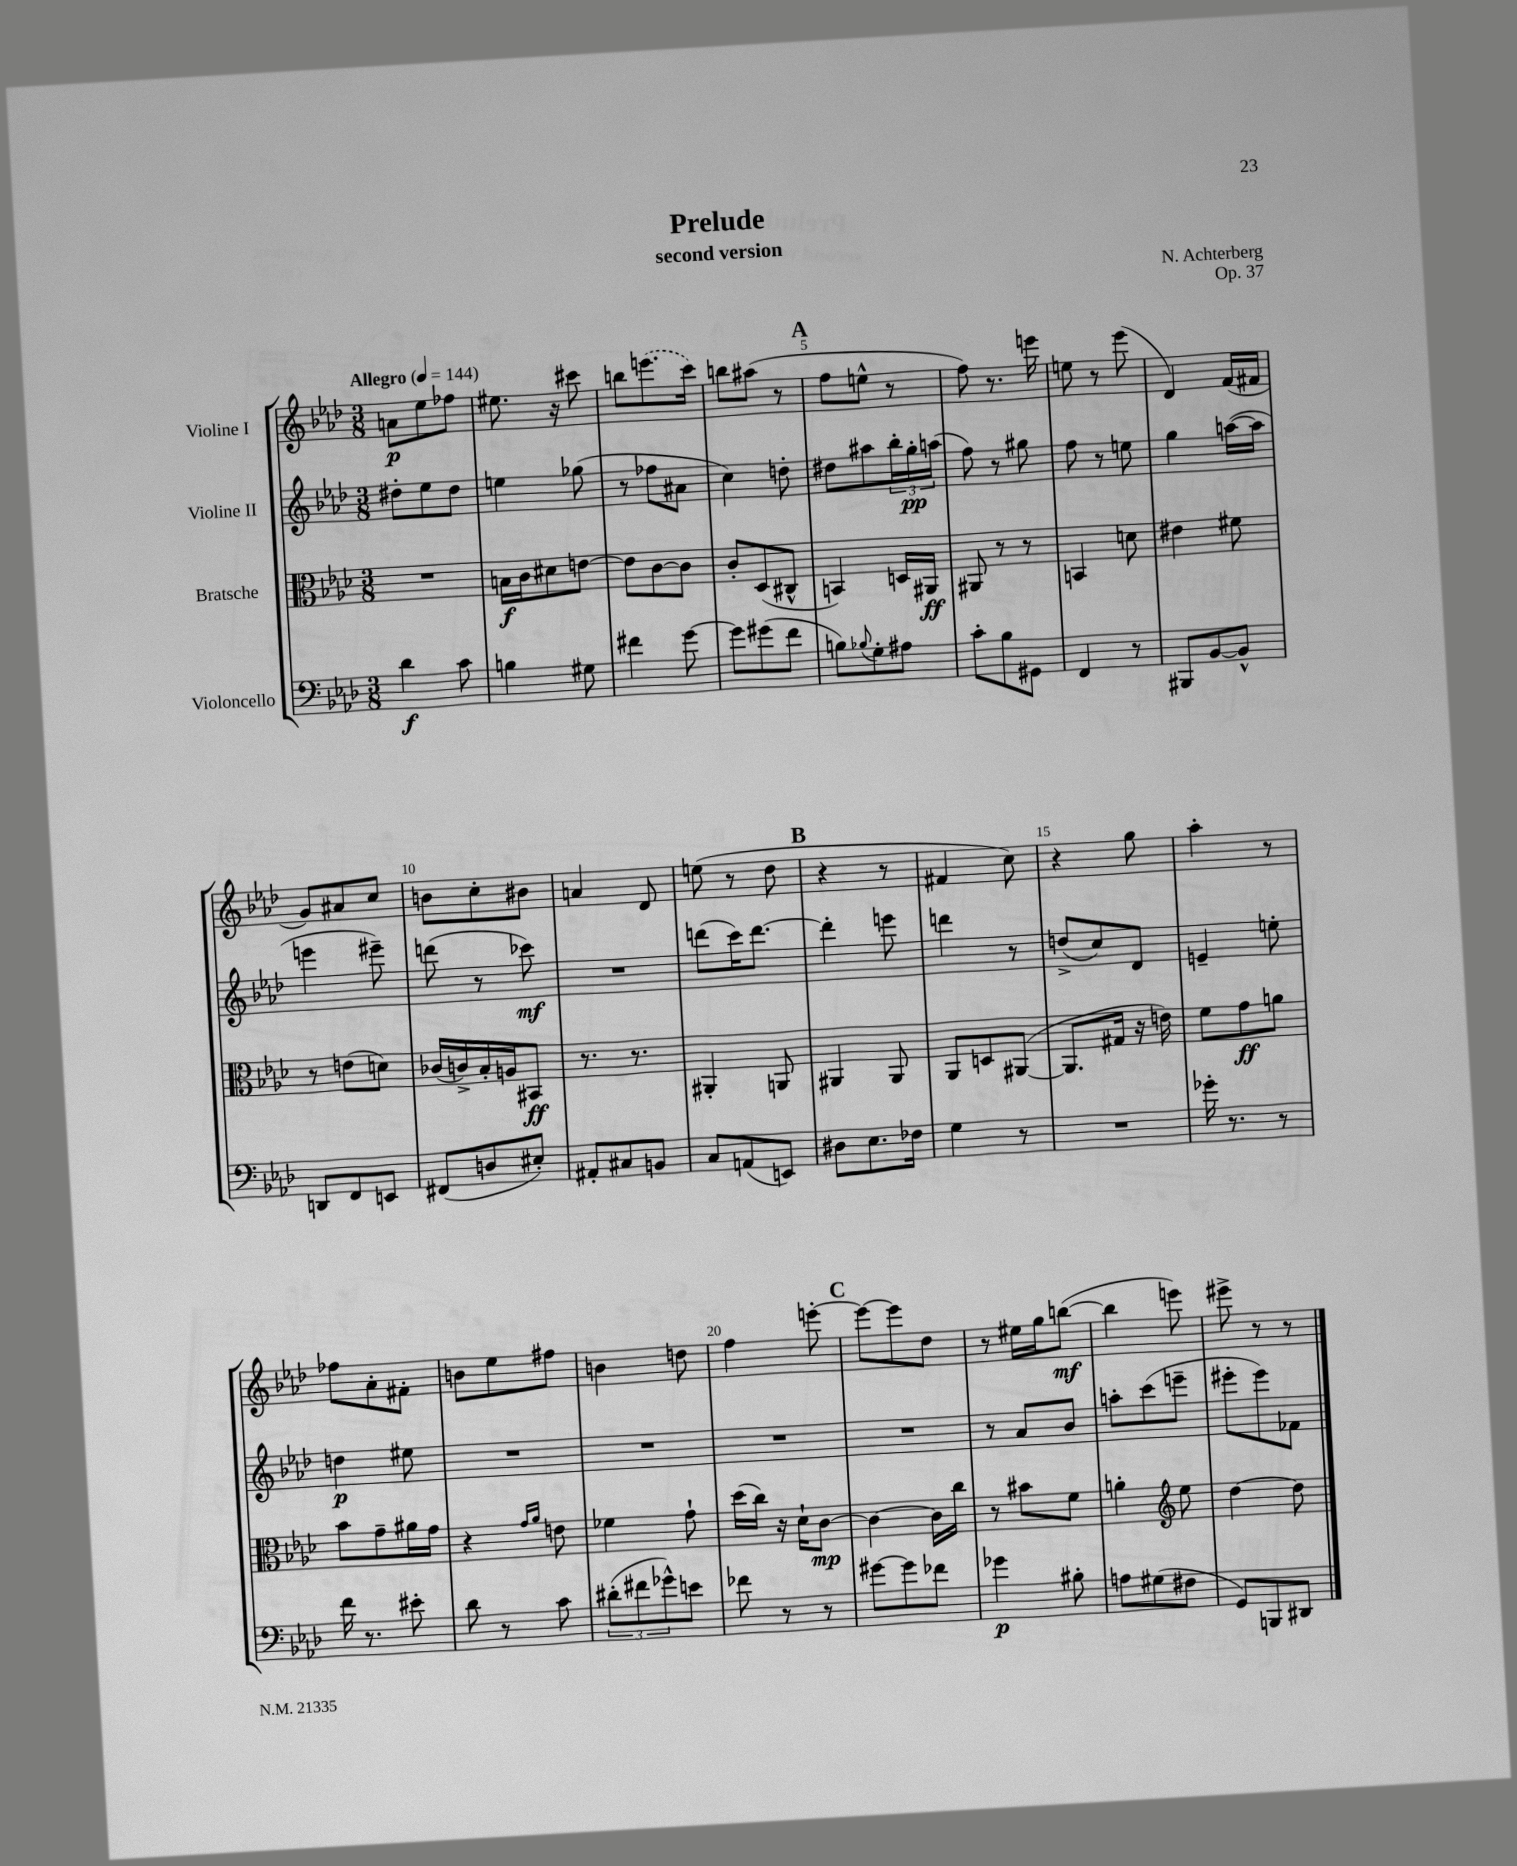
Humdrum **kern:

**kern	**kern	**kern	**kern
*staff4	*staff3	*staff2	*staff1
*clefF4	*clefC3	*clefG2	*clefG2
*k[b-e-a-d-]	*k[b-e-a-d-]	*k[b-e-a-d-]	*k[b-e-a-d-]
*M3/8	*M3/8	*M3/8	*M3/8
*MM144	*MM144	*MM144	*MM144
4d-\	4.r	8dd#'\L	8a\L
.	.	8ee-\	8ee-\
8c\	.	8dd#\J	8ff-\J
=	=	=	=
4B\	16B\LL	4ee\	8.ee#\
.	16c\J	.	.
.	8d#\	.	.
.	.	.	16r
8G#\	[8e\J	(8gg-\	8ccc#\
=	=	=	=
4f#\	8e\]L	8r	8bb\L
.	[8c\	8ff-\L	(8.eee\
[8g\	8c\]J	8a#\J	.
.	.	.	16ccc\Jk)
=	=	=	=
8g\]L	8c'/L	4cc\)	8bb\L
(8g#\	(8D-/	.	(8aa#\J
8f\J	8C#^^/J	8dd'\	8r
=	=	=	=
8B\L)	4BB/)	8dd#\L	8ff\L
8qqB-/	.	.	.
8G'\	.	8aa#\	8ee^^\J
8A#\J	16D/LL	24bb-'\L	8r
.	.	24gg'\	.
.	16AA#/JJ	.	.
.	.	(24aa\JJ	.
=	=	=	=
8c'\L	8AA#/	8ff\)	8ff\)
8B-\	8r	8r	8.r
8GG#\J	8r	8gg#\	.
.	.	.	16eee\
=	=	=	=
4FF/	4BB/	8ff\	8ee\
.	.	8r	8r
8r	8d\	8ee\	(8eee-\
=	=	=	=
8BBB#/L	4e#\	4gg\	4d-/)
[8BB-/	.	.	.
8BB-^^/]J	8f#\	([16aa\LL	(16f/LL
.	.	16aa\]JJ	16f#/JJ
=	=	=	=
8DD/L	8r	4eee\	8g/L)
8FF/	(8e\L	.	8a#/
8EE/J	8d\J)	8eee#~\)	8cc/J
=	=	=	=
(8FF#/L	(16c-/LL	(8ddd\	8b\L
.	16c^/)	.	.
8D/	16B-'/	8r	8cc'\
.	16A/J	.	.
8E#'/J)	8BB#/J	8ccc-\)	8b#\J
=	=	=	=
8AA#'/L	8.r	4.r	4a/
8C#/	.	.	.
.	8.r	.	.
8BB/J	.	.	8d-/
=	=	=	=
8C/L	4AA#'/	(8ddd\L	(8ee\
(8AA/	.	16ccc\K)	8r
.	.	[8.ddd\J	.
8EE/J)	8AA/	.	8dd-\
=	=	=	=
8D#\L	4AA#/	4ddd'\]	4r
8.E-\	.	.	.
.	8AA#/	8eee\	8r
16F-\Jk	.	.	.
=	=	=	=
4G\	8AA-/L	4ddd\	4f#/
.	8D/	.	.
8r	([8AA#/J	8r	8cc\)
=	=	=	=
4.r	8.AA#/]L	(8dd^/L	4r
.	.	8cc/)	.
.	16G#/Jk	.	.
.	16r	8d-/J	8gg\
.	16e\)	.	.
=	=	=	=
16g-'\	8f\L	4e~/	4aa-'\
8.r	.	.	.
.	8g\	.	.
8r	8a\J	8ee'\	8r
=	=	=	=
16f\	8b-\L	4dd\	8ff-\L
8.r	.	.	.
.	8g~\	.	8a-'\
8e#'\	16a#\L	8ee#\	8f#'\J
.	16g\JJ	.	.
=	=	=	=
8d-\	4r	4.r	8b\L
8r	.	.	8ee-\
.	16qqg/LL	.	.
.	16qqa-/JJ	.	.
8c\	8e\	.	8ff#\J
=	=	=	=
(12d#'\L	4f-\	4.r	4b\
12f#\	.	.	.
12g-^^\)	.	.	.
8e\J	8g`\	.	8dd\
=	=	=	=
8f-\	(16dd-\LL	4.r	4ff\
.	16cc\JJ)	.	.
8r	16r	.	.
.	16d-`\LK	.	.
8r	[8c\J	.	[8eee'\
=	=	=	=
[8g#\L	4c\_	4.r	8eee\_L
8g#\]	.	.	8eee\]
8f-\J	16c\]LL	.	8dd-\J
.	16cc\JJ	.	.
=	=	=	=
4g-\	8r	8r	8r
.	8b#\L	8a-/L	16ee#\LL
.	.	.	16gg\J
8B#'\	8f\J	8b-/J	([8bb\J
=	=	=	=
8A\L	4a'\	8aa'\L	4bb\]
(8G#\	.	(8ccc\	.
*	*clefG2	*	*
8F#\J	8ee-\	8eee~\J	8eee\)
=	=	=	=
8GG/L)	[4dd-\	8eee#'\L	8eee#^\
8BBB/	.	8eee#\)	8r
8DD#/J	8dd-\]	8f-\J	8r
==	==	==	==
*-	*-	*-	*-
